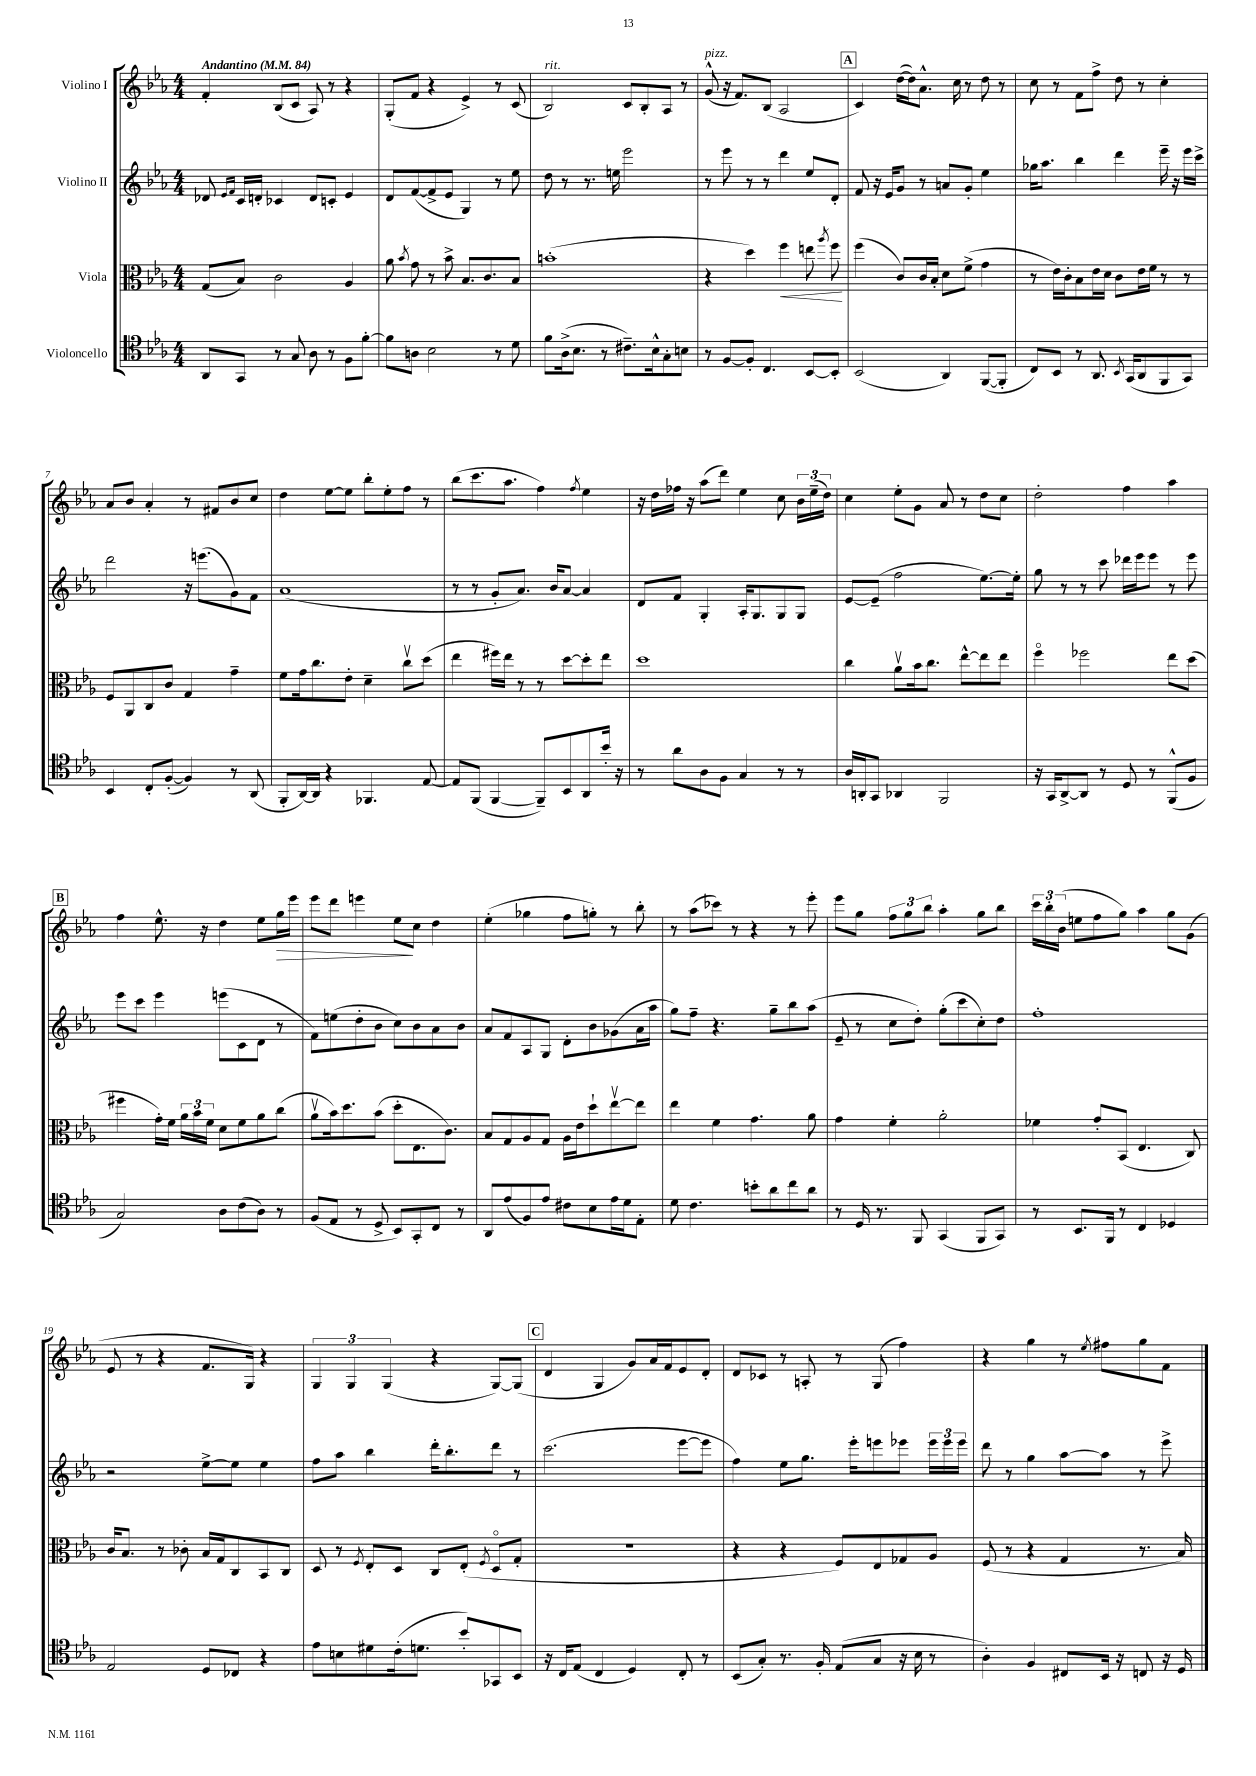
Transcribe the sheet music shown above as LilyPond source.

<<
\new StaffGroup <<
\new Staff = "s0" \with { instrumentName = "Violino I" } {
    \clef treble \key ees \major \numericTimeSignature \time 4/4 \tempo "Andantino" 4 = 84
    \autoBeamOff f'4-. bes8[( c'8] aes8) r8 r4 |
    g8[-.( f'8] r4 ees'4->) r8 c'8( |
    bes2^\markup { \italic "rit." }) c'8[ bes8-. aes8] r8 |
    g'8-^^\markup { \italic "pizz." }( r16 f'8.[) bes8]( aes2 |
    \mark \markup { \box "A" } c'4) d''16[~( d''16) aes'8.]-^ c''16 r8 d''8 r8 |
    c''8 r8 f'8[ f''8]-> d''8 r8 c''4-. |
    aes'8[ bes'8] aes'4-. r8 fis'8[ bes'8 c''8] |
    d''4 ees''8[~ ees''8] bes''8[-. ees''8-. f''8] r8 |
    bes''8[( c'''8. aes''8.] f''4) \acciaccatura { f''8 } ees''4 |
    r16 d''16[ fes''16] r16 aes''8[( d'''8]) ees''4 c''8 \tuplet 3/2 { bes'16[ ees''16--( d''16]) } |
    c''4 ees''8[-. g'8] aes'8 r8 d''8[ c''8] |
    d''2-. f''4 aes''4 |
    \mark \markup { \box "B" } f''4 ees''8.-^ r16 d''4 ees''8[ g''16\> ees'''16] |
    ees'''8[ d'''8] e'''4 ees''8[\! c''8] d''4 |
    ees''4-.( ges''4 f''8[ g''8]-.) r8 bes''8-. |
    r8 aes''8[( ces'''8]) r8 r4 r8 ees'''8-. |
    ees'''8[ g''8] \tuplet 3/2 { f''8[ g''8 bes''8] } aes''4-. g''8[ bes''8] |
    \tuplet 3/2 { c'''16[ bes''16-. bes'16]( } e''8[ f''8 g''8]) aes''4 g''8[ g'8]( |
    ees'8 r8 r4 f'8.[ g16]) r4 |
    \tuplet 3/2 { g4 g4 g4( } r4 g8[~) g8]( |
    \mark \markup { \box "C" } d'4 g4 g'8[) aes'16 f'16 ees'8 d'8]-. |
    d'8[ ces'8] r8 a8-. r8 g8( f''4) |
    r4 g''4 r8 \acciaccatura { ees''8 } fis''8[ g''8 f'8] \bar "|." |
}
\new Staff = "s1" \with { instrumentName = "Violino II" } {
    \clef treble \key ees \major \numericTimeSignature \time 4/4
    \autoBeamOff des'8 \grace { ees'16[ f'16] } c'16[ d'16]-. ces'4 d'8[ c'8]-. ees'4 |
    d'8[ f'8~( f'8-> ees'8] g4) r8 ees''8 |
    d''8 r8 r8. e''16 ees'''2 |
    r8 ees'''8 r8 r8 d'''4 ees''8[ d'8]-. |
    \mark \markup { \box "A" } f'8 r16 ees'16[ g'8] r8 a'8[ g'8]-. ees''4 |
    ges''16[ aes''8.] bes''4 d'''4 ees'''16-- r16 ees'''16[ c'''16]-> |
    d'''2 r16 e'''8.[( g'8) f'8] |
    aes'1( |
    r8 r8 g'8[-. aes'8.]) bes'16[ aes'8]~ aes'4 |
    d'8[ f'8] g4-. aes16[-. g8. g8 g8] |
    ees'8[~ ees'8]--( f''2 ees''8.[~) ees''16]-. |
    g''8 r8 r8 c'''8 des'''16[ ees'''16 ees'''8] r8 ees'''8 |
    \mark \markup { \box "B" } ees'''8[ c'''8] ees'''4 e'''8[( c'8 d'8] r8 |
    f'8[) e''8( d''8-. bes'8] c''8[) bes'8 aes'8 bes'8] |
    aes'8[ f'8 aes8 g8] d'8[-. bes'8 ges'8( aes'16 aes''16] |
    g''8[) f''8]-- r4. g''8[-- bes''8 aes''8]( |
    ees'8-- r8 c''8[ d''8]-.) g''8[-.( c'''8 c''8-.) d''8] |
    f''1-. |
    r2 ees''8[~-> ees''8] ees''4 |
    f''8[ aes''8] bes''4 d'''16[-. bes''8.-. d'''8] r8 |
    \mark \markup { \box "C" } c'''2.( ees'''8[~ ees'''8] |
    f''4) ees''8[ g''8.] ees'''16[-. e'''8 ees'''8] \tuplet 3/2 { ees'''16[ ees'''16 ees'''16] } |
    d'''8 r8 g''4 aes''8[~ aes''8] r8 ees'''8-> \bar "|." |
}
\new Staff = "s2" \with { instrumentName = "Viola" } {
    \clef alto \key ees \major \numericTimeSignature \time 4/4
    \autoBeamOff g8[( bes8]) c'2 aes4 |
    aes'8 \acciaccatura { bes'8 } g'8 r8 bes'8-> bes8.[ c'8. bes8] |
    b'1-.( |
    r4 d''4) f''4\< e''8 \acciaccatura { aes''8 } f''8\! |
    \mark \markup { \box "A" } f''4( c'8[) c'16 bes16]-. d'8[ f'8]->( g'4 |
    r8 ees'16[) c'16-. bes8 ees'16 d'16] c'8[ ees'16 f'16] r8 r8 |
    f8[ aes,8 c8 c'8] g4 g'4-- |
    f'8[ g'16 c''8. ees'8]-. d'4-- c''8[\upbow d''8]( |
    ees''4 fis''16[) ees''16] r8 r8 d''8[~ d''8-. ees''8] |
    d''1 |
    c''4 aes'8[\upbow bes'16 c''8.] ees''8[~-^ ees''8 ees''8] |
    f''4\flageolet fes''2 ees''8[ d''8]( |
    \mark \markup { \box "B" } fis''4 g'16[-.) f'16] \tuplet 3/2 { aes'16[ bes'16 f'16] } d'8[ f'8 aes'8 c''8]( |
    aes'8[\upbow bes'16) d''8. bes'8]( d''8[-. ees8. c'8.]) |
    bes8[ g8 aes8 g8] aes16[ ees'16 d''8-! ees''8~\upbow ees''8] |
    ees''4 f'4 g'4. aes'8 |
    g'4 f'4-. aes'2-. |
    fes'4 g'8[-. bes,8]( ees4. c8) |
    c'16[ bes8.] r8 ces'8-. bes16[ g16 c8 bes,8 c8] |
    d8 r8 \acciaccatura { f8 } ees8[-. d8] c8[ ees8]-.( \acciaccatura { f8 } d8[\flageolet g8]-. |
    \mark \markup { \box "C" } R1 |
    r4 r4 f8[) ees8 ges8 aes8] |
    f8( r8 r4 g4 r8. bes16) \bar "|." |
}
\new Staff = "s3" \with { instrumentName = "Violoncello" } {
    \clef tenor \key ees \major \numericTimeSignature \time 4/4
    \autoBeamOff aes,8[ g,8] r8 g8 aes8 r8 f8[ f'8]~-. |
    f'8[ a8] bes2 r8 d'8 |
    f'8[ aes16->( bes8.] r8 cis'8.[--) bes16-^ g8-. b8] |
    r8 f8[~ f8]-. c4. bes,8[~ bes,8]-. |
    \mark \markup { \box "A" } bes,2( aes,4) f,8[~( f,8]-. |
    c8[) bes,8] r8 aes,8. \acciaccatura { bes,8 } g,16[( aes,8 f,8 g,8]) |
    bes,4 c8[-. f8]~-.( f4) r8 aes,8( |
    f,8[-. aes,16~) aes,16] r4 fes,4. ees8~ |
    ees8[ f,8]( f,4~ f,8[--) bes,8 aes,8 bes'16]-. r16 |
    r8 aes'8[ aes8 f8] g4 r8 r8 |
    aes16[ a,16-. g,8] aes,4 f,2 |
    r16 g,16[ aes,8~-> aes,8] r8 d8 r8 f,8[-^( f8] |
    \mark \markup { \box "B" } g2) aes8[ c'8( aes8]) r8 |
    f8[( ees8] r8 d8-> bes,8[) g,8-. c8] r8 |
    aes,8[ ees'8( f8) ees'8] cis'8[ bes8 ees'16 d'16 ees8]-. |
    d'8 c'4. b'8[-. aes'8 c''8 aes'8] |
    r8 d16 r8. f,8 g,4( f,8[ g,8]) |
    r8 bes,8.[ f,16] r8 c4 des4 |
    ees2 d8[ ces8] r4 |
    ees'8[ b8 dis'8 c'16-.( d'8.] bes'8[-.) ges,8 bes,8] |
    \mark \markup { \box "C" } r16 c16[ ees8]( c4 d4) c8-. r8 |
    bes,8[( g8]-.) r8. f16-. ees8[( g8] r16 bes16 r8 |
    aes4-.) f4 cis8[ bes,16] r16 c8 r16 d16 \bar "|." |
}
>>
>>
